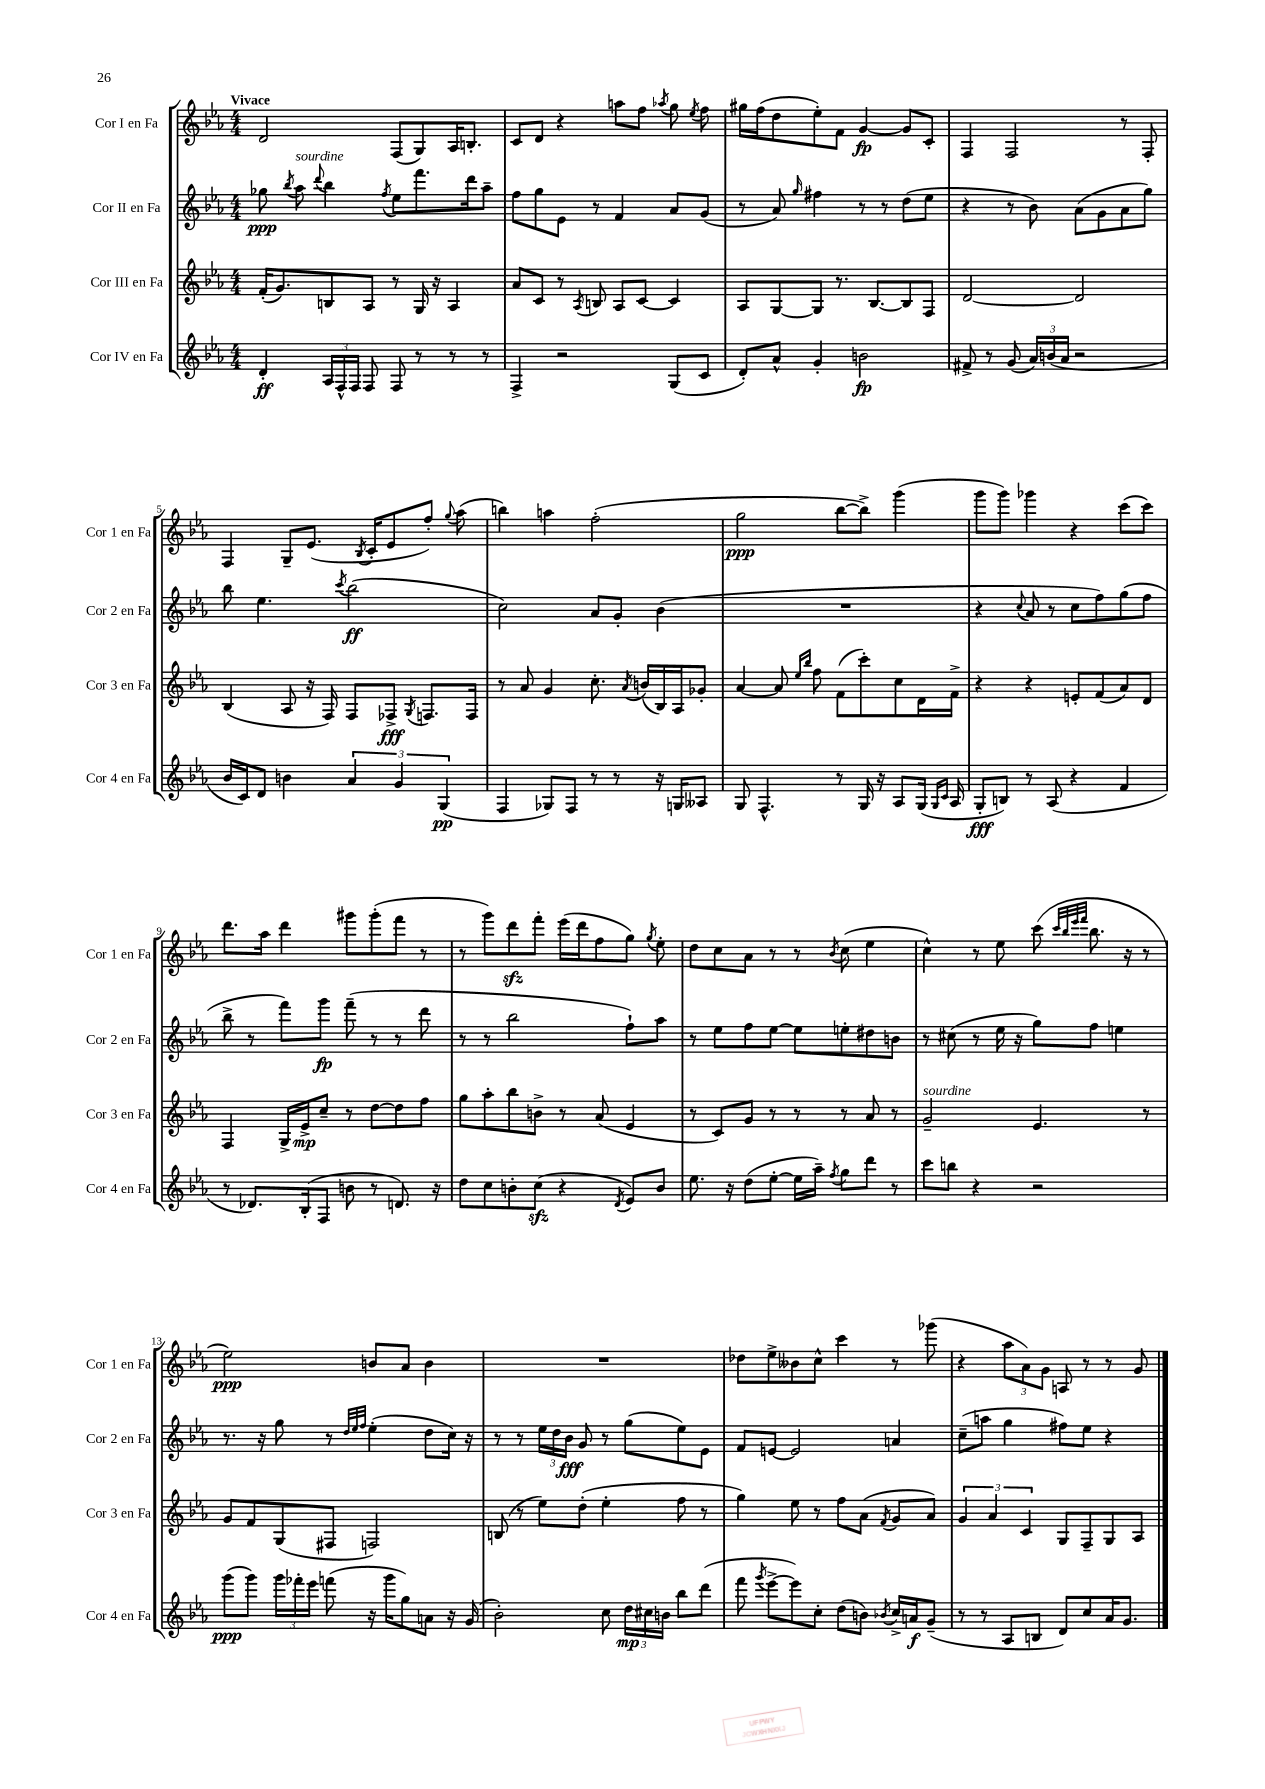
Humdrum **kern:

**kern	**kern	**kern	**kern
*staff4	*staff3	*staff2	*staff1
*clefG2	*clefG2	*clefG2	*clefG2
*k[b-e-a-]	*k[b-e-a-]	*k[b-e-a-]	*k[b-e-a-]
*M4/4	*M4/4	*M4/4	*M4/4
4d'/	(16f'/LK	8gg-\	2d/
.	8.g/)	.	.
.	.	8qbb-/	.
.	.	8aa-\	.
.	.	8qqddd/	.
24A-/LL	8B/	4bb-\	.
24F^^/	.	.	.
24F/JJ	.	.	.
8F/	8A-/J	.	.
.	.	8qff/	.
8F/	8r	8ee-\L	(8F/L
8r	16G/	8.fff\	8G/)
.	16r	.	.
8r	4A-/	.	16A-/K
.	.	16ddd\k	8.B'/J
8r	.	8aa-~\J	.
=	=	=	=
4F^/	8a-/L	8ff\L	8c/L
.	8c/J	8gg\	8d/J
2r	8r	8e-\J	4r
.	8qA-/	.	.
.	8B/	8r	.
.	8A-/L	4f/	8aa\L
.	[8c/J	.	8ff\J
.	.	.	8qaa-/
(8G/L	4c/]	8a-/L	8gg\
.	.	.	8qee-/
8c/J	.	(8g/J	8ff\
=	=	=	=
8d'/L)	8A-/L	8r	16gg#\LL
.	.	.	(16ff\J
8a-^^/J	[8G/	8a-/)	8dd\
.	.	16qqgg/	.
4g'/	8G/]J	4ff#\	8ee-'\)
.	8.r	.	8f\J
2b\	.	8r	[4g/
.	[8.B-/L	.	.
.	.	8r	.
.	8B-/]	(8dd\L	8g/]L
.	8F/J	8ee-\J	8c'/J
=	=	=	=
8f#^/	[2d/	4r	4F/
8r	.	.	.
(8g/	.	8r	2F/
24a-/LL)	.	8b-\)	.
(24b/	.	.	.
24a-/JJ	.	.	.
2r	2d/]	(8a-\L	.
.	.	8g\	.
.	.	8a-\	8r
.	.	8gg\J)	8F'/
=	=	=	=
16b-/LL	(4B-/	8bb-\	4F/
16c/J)	.	.	.
8d/J	.	4.ee-\	.
4b\	8A-/	.	8G~/L
.	16r	.	(8.e-/J
.	16F/)	.	.
.	.	8qccc/	.
6a-/	8F/L	(2bb-\	.
.	.	.	8qB-/
.	.	.	16c'/LK
.	8F-^/J	.	8e-/
6g/	.	.	.
.	8qG/	.	.
.	8.F/L	.	8ff'/J)
(6G/	.	.	.
.	.	.	8qqgg/
.	.	.	(8aa-\
.	16F/Jk	.	.
=	=	=	=
4F/	8r	2cc\)	4bb\)
.	8a-/	.	.
8G-/L)	4g/	.	4aa\
8F/J	.	.	.
8r	8.cc'\	8a-/L	(2ff'\
8r	.	8g'/J	.
.	8qa-/	.	.
.	(16b/LL	.	.
16r	16B-/)	(4b-\	.
16G/LK	16A-/J	.	.
8A--/J	8g-'/J	.	.
=	=	=	=
8G/	[4a-/	1r	2gg\
4.F^^/	.	.	.
.	8a-/]	.	.
.	16qqee-/LL	.	.
.	16qqbb-/JJ	.	.
.	8ff\	.	.
8r	(8f\L	.	[8bb-\L
16G/	8ccc'\)	.	8bb-^\]J)
16r	.	.	.
8A-/L	8cc\	.	(4ggg\
(16G/Jk	16d\L	.	.
16qqG/LL	.	.	.
16qqc/JJ	.	.	.
16A-/	16f^\JJ	.	.
=	=	=	=
8G'/L	4r	4r	8ggg\L
8B/J)	.	.	8ggg\J)
.	.	8qqcc/	.
8r	4r	8a-/	4ggg-\
(8A-/	.	8r	.
4r	8e'/L	8cc\L	4r
.	(8f/	8ff\)	.
4f/	8a-/)	(8gg\	(8ccc\L
.	8d/J	8ff\J	8ccc\J)
=	=	=	=
8r	4F/	8bb-^\	8.ddd\L
8.d-/L)	.	8r	.
.	.	.	16aa-\Jk
.	16G^/LL	8fff\L)	4ddd\
(16B-'/k	16e-^/J	.	.
8F/J	8cc~/J	8ggg\J	.
8b\	8r	(8fff~\	8ggg#\L
8r	[8dd\L	8r	(8ggg#'\
8.d/)	8dd\]	8r	8fff\J
.	8ff\J	8ddd\	8r
16r	.	.	.
=	=	=	=
8dd\L	8gg\L	8r	8r
8cc\	8aa-'\	8r	8ggg\L)
8b'\	8bb-\	2bb-\	8ddd\
(8cc\J	8b^\J	.	8fff'\J
4r	8r	.	(16eee-\LL
.	.	.	16ddd\J
.	(8a-/	.	8ff\
8qd/	.	.	.
8e-/L)	4e-/	8ff`\L)	8gg\J)
.	.	.	8qgg/
8b/J	.	8aa-\J	8ee-'\
=	=	=	=
8.ee-\	8r	8r	8dd\L
.	8c/L)	8ee-\L	8cc\
16r	.	.	.
(8dd\L	8g/J	8ff\	8a-\J
[8ee-'\J	8r	[8ee-\J	8r
16ee-\]LL	8r	8ee-\]L	8r
16aa-~\JJ)	.	.	.
8qff/	.	.	8qb-/
8gg\L	8r	8ee'\	(8cc\
8ddd\J	8a-/	8dd#\	4ee-\
8r	8r	8b\J	.
=	=	=	=
8ccc\L	2g~/	8r	4cc^^\)
8bb\J	.	(8cc#\	.
4r	.	8r	8r
.	.	16ee-\	8ee-\
.	.	16r	.
2r	4.e-/	8gg\L)	(8ccc\
.	.	.	32qqccc/LLL
.	.	.	32qqbb-/
.	.	.	32qqeee-/
.	.	.	32qqfff/JJJ
.	.	8ff\J	8.bb-\
.	.	4ee\	.
.	.	.	16r
.	8r	.	8r
=	=	=	=
(8ggg\L	8g/L	8.r	2ee-\)
8ggg\J)	8f/	.	.
.	.	16r	.
24ggg\LL	(8G/	8gg\	.
24fff-'\	.	.	.
24eee-\JJ	.	.	.
(8fff\	8F#/J	8r	.
.	.	32qqdd/LLL	.
.	.	32qqee-/	.
.	.	32qqff/JJJ	.
16r	2F/)	(4ee-'\	8b/L
16ggg\LK	.	.	.
8gg\)	.	.	8a-/J
8a\J	.	8dd\L	4b\
16r	.	16cc\Jk)	.
(16g/	.	16r	.
=	=	=	=
2b-'\)	(8B/	8r	1r
.	8r	8r	.
.	8ee-\L)	24ee-\LL	.
.	.	24dd\	.
.	.	24b-\JJ	.
.	(8dd'\J	8g/	.
8cc\	4ee-'\	8r	.
24dd\LL	.	(8gg\L	.
24cc#\	.	.	.
24b\JJ	.	.	.
8bb-\L	8ff\	8ee-\)	.
(8ddd\J	8r	8e-\J	.
=	=	=	=
8fff\	4gg\)	8f/L	8dd-\L
8qggg/	.	.	.
[8eee-^\L	.	[8e/J	8ee-^\
8eee-\])	8ee-\	2e/]	8b--\
8cc'\J	8r	.	8cc^^\J
(8dd\L	8ff\L	.	4ccc\
8b\J)	(8a-\J	.	.
8qb-/	8qf/	.	.
16cc^/LL	8g/L	4a/	8r
16a/J	.	.	.
(8g~/J	8a-/J)	.	(8ggg-\
=	=	=	=
8r	6g/	(8cc~\L	4r
8r	.	8aa\J	.
.	6a-/	.	.
8A-/L	.	4gg\	12aa-\L
.	6c/	.	12a-\)
8B/J	.	.	.
.	.	.	12g\J
8d/L)	8G/L	8ff#\L)	8A/
8cc/	8F~/	8ee-\J	8r
16a-/K	8G/	4r	8r
8.g/J	.	.	.
.	8A-/J	.	8g/
==	==	==	==
*-	*-	*-	*-
